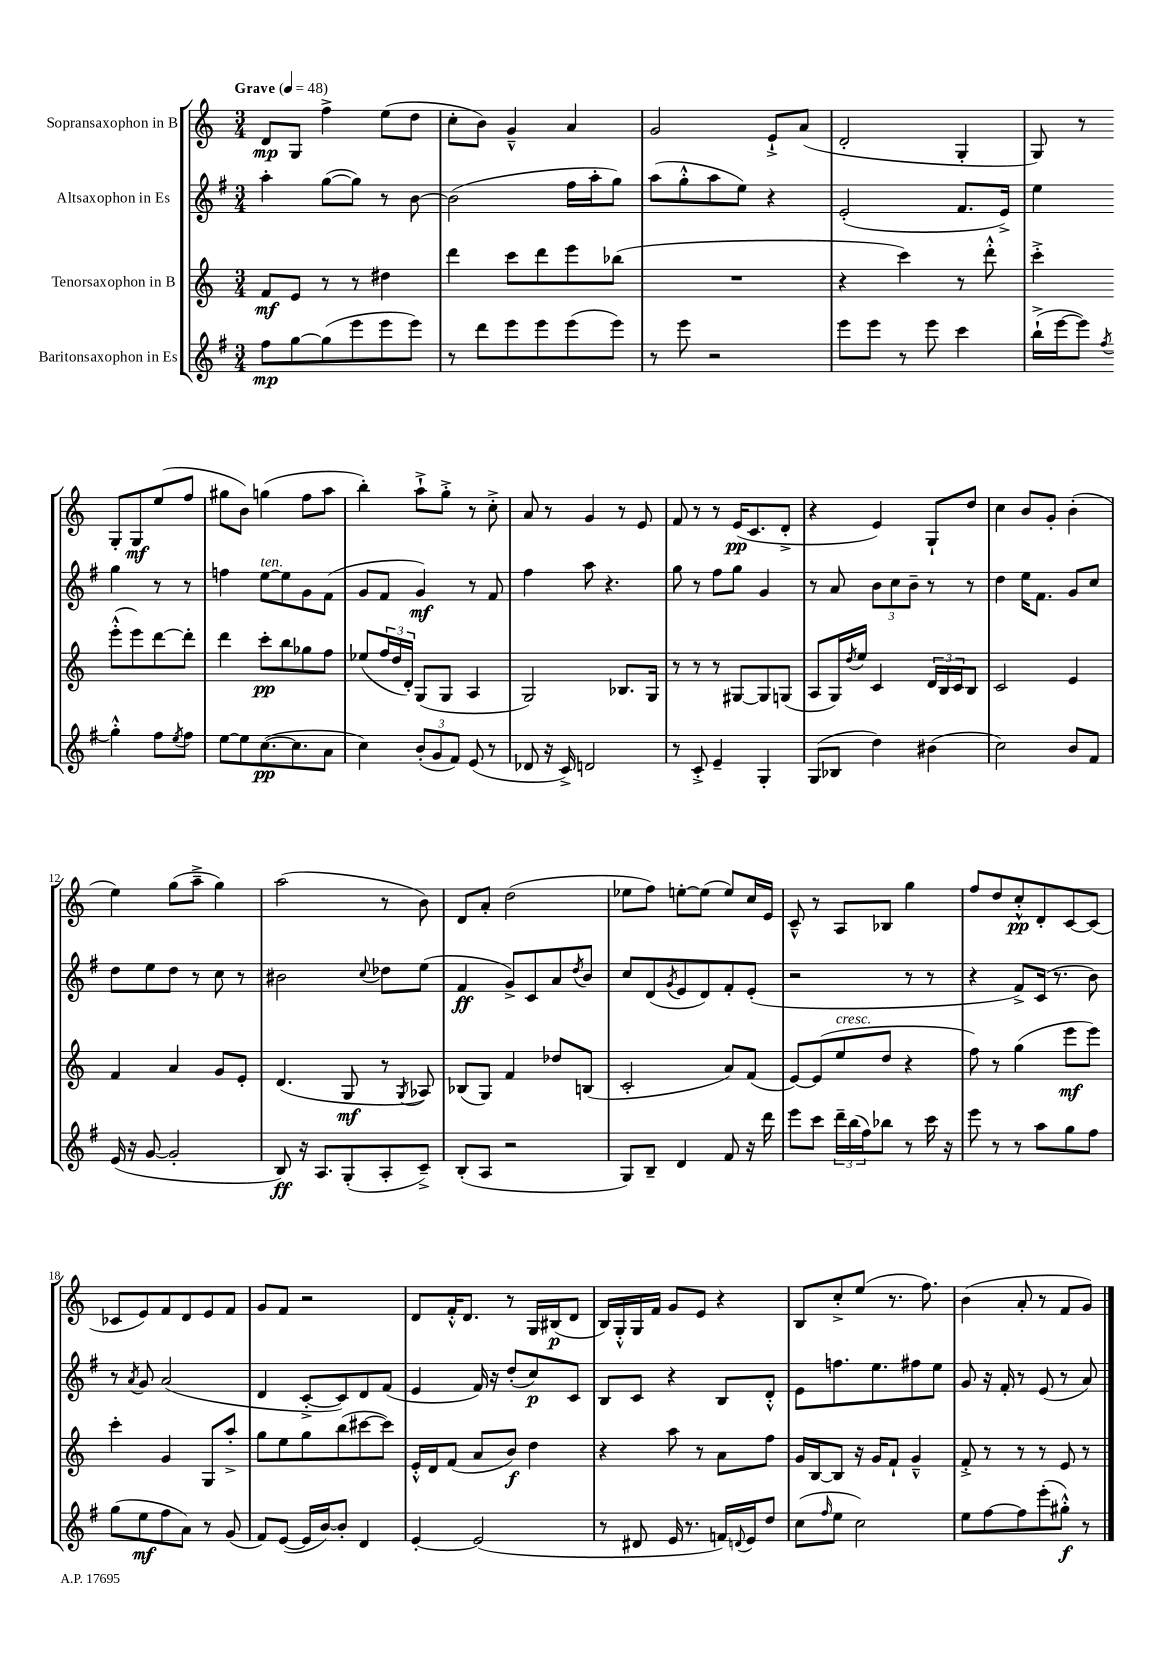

**kern	**kern	**kern	**kern
*staff4	*staff3	*staff2	*staff1
*clefG2	*clefG2	*clefG2	*clefG2
*k[f#]	*k[]	*k[f#]	*k[]
*M3/4	*M3/4	*M3/4	*M3/4
*MM48	*MM48	*MM48	*MM48
8ff#\L	8f/L	4aa'\	8d/L
[8gg\	8e/J	.	8G/J
(8gg\]	8r	([8gg\L	4ff^\
8eee\	8r	8gg\]J)	.
8eee\	4dd#\	8r	(8ee\L
8eee\J)	.	[8b\	8dd\J
=	=	=	=
8r	4ddd\	(2b\]	8cc'\L
8ddd\L	.	.	8b\J)
8eee\	8ccc\L	.	4g~^^/
8eee\	8ddd\	.	.
(8eee\	8eee\	16ff#\LL	4a/
.	.	16aa'\J	.
8eee\J)	(8bb-\J	8gg\J)	.
=	=	=	=
8r	2.r	(8aa\L	2g/
8eee\	.	8gg'^^\	.
2r	.	8aa\	.
.	.	8ee\J)	.
.	.	4r	8e`^/L
.	.	.	(8a/J
=	=	=	=
8eee\L	4r	(2e'/	2d'/
8eee\J	.	.	.
8r	4ccc\)	.	.
8eee\	.	.	.
4ccc\	8r	8.f#/L	4G'/
.	8ddd'^^\	.	.
.	.	16e^/Jk)	.
=	=	=	=
(16bb`^\LL	4ccc'^\	4ee\	8G/)
[16eee\J	.	.	.
8eee\]J)	.	.	8r
8qff#/	.	.	.
4gg'^^\	(8eee'^^\L	4gg\	8G'/L
.	8eee\)	.	8G/
8ff#\L	[8ddd\	8r	(8ee/
8qee/	.	.	.
8ff#\J	8ddd'\]J	8r	8ff/J
=	=	=	=
[8ee\L	4ddd\	4ff\	8gg#\L
8ee\]	.	.	8b\J)
([8.cc\	8ccc'\L	[8ee\L	(4gg\
.	8bb\	8ee\]	.
8.cc\]	.	.	.
.	8gg-\	8g\	8ff\L
8a\J	8ff\J	(8f#\J	8aa\J
=	=	=	=
4cc\)	(8ee-/L	8g/L	4bb'\)
.	24ff/L	8f#/J	.
.	24dd/	.	.
.	24d'/JJ)	.	.
(12b'/L	(8G/L	4g/)	8aa`^\L
12g/	.	.	.
.	8G/J	.	8gg'^\J
12f#/J)	.	.	.
(8e/	4A/	8r	8r
8r	.	8f#/	8cc'^\
=	=	=	=
8d-/	2G/)	4ff#\	8a/
16r	.	.	8r
16c^/)	.	.	.
2d/	.	8aa\	4g/
.	.	4.r	.
.	8.B-/L	.	8r
.	.	.	8e/
.	16G/Jk	.	.
=	=	=	=
8r	8r	8gg\	8f/
8c'^/	8r	8r	8r
4e~/	8r	8ff#\L	8r
.	[8G#/L	8gg\J	(16e/LK
.	.	.	8.c/
4G'/	8G#/]	4g/	.
.	(8G/J	.	8d'^/J
=	=	=	=
(8G/L	8A/L	8r	4r
8B-/J	16G/L)	8a/	.
.	8qdd/	.	.
.	16ee/JJ	.	.
4dd\)	4c/	12b\L	4e/)
.	.	12cc\	.
.	.	12b~\J	.
(4b#\	24d/LL	8r	8G`/L
.	24B/	.	.
.	24c/J	.	.
.	8B/J	8r	8dd/J
=	=	=	=
2cc\)	2c/	4dd\	4cc\
.	.	16ee\LK	8b/L
.	.	8.f#\J	.
.	.	.	8g'/J
8b/L	4e/	8g/L	(4b'\
8f#/J	.	8cc/J	.
=	=	=	=
(16e/	4f/	8dd\L	4ee\)
16r	.	.	.
[8g/	.	8ee\	.
2g'/]	4a/	8dd\J	(8gg\L
.	.	8r	8aa~^\J
.	8g/L	8cc\	4gg\)
.	8e'/J	8r	.
=	=	=	=
8B/)	(4.d/	2b#\	(2aa\
16r	.	.	.
8.A/L	.	.	.
(8G'/	8G/	.	.
.	.	8qqcc/	.
8A'/	8r	8dd-\L	8r
.	8qG/	.	.
8c~^/J)	8A-/)	(8ee\J	8b\)
=	=	=	=
(8B'/L	(8B-/L	4f#/	8d/L
8A/J	8G/J)	.	8a'/J
2r	4f/	8g^/L)	(2dd\
.	.	8c/	.
.	8dd-/L	8a/	.
.	.	8qdd/	.
.	(8B/J	8b/J	.
=	=	=	=
8G/L)	2c'/	8cc/L	8ee-\L
8B~/J	.	(8d/	8ff\J)
.	.	8qg/	.
4d/	.	8e/	[8ee'\L
.	.	8d/)	(8ee\]J
8f#/	8a/L)	8f#'/	8ee/L)
16r	(8f/J	(8e'/J	16cc/L
16ddd\	.	.	16e/JJ
=	=	=	=
8eee\L	[8e/L)	2r	8c~^^/
8ccc\J	(8e/]	.	8r
24ddd~\LL	8ee/	.	8A/L
(24bb\	.	.	.
24ff#\J)	.	.	.
8bb-\J	8dd/J	.	8B-/J
8r	4r	8r	4gg\
16ccc\	.	8r	.
16r	.	.	.
=	=	=	=
8eee\	8ff\)	4r	8ff/L
8r	8r	.	8dd/
8r	(4gg\	8f#^/L)	8cc'^^/
8aa\L	.	(16c/Jk	8d'/
.	.	8.r	.
8gg\	8eee\L	.	[8c/
8ff#\J	8eee\J)	8b\)	(8c/]J
=	=	=	=
(8gg\L	4ccc'\	8r	8c-/L
.	.	8qa/	.
8ee\	.	8g/	8e/)
8ff#\	4g/	(2a/	8f/
8a\J)	.	.	8d/
8r	8G/L	.	8e/
(8g/	8aa'^/J	.	8f/J
=	=	=	=
8f#/L)	8gg\L	4d/	8g/L
([8e/J	8ee\	.	8f/J
16e/]LL	8gg\	[8c'^/L	2r
[16b/J)	.	.	.
8b'/]J	(8bb\	8c/])	.
4d/	[8ccc#\	8d/	.
.	8ccc#\]J)	(8f#/J	.
=	=	=	=
[4e'/	16e'^^/LL	4e/	8d/L
.	16d/J	.	.
.	(8f/J	.	16f'^^/K
.	.	.	8.d/J
(2e/]	8a/L	16f#/)	.
.	.	16r	.
.	8b/J)	(8dd'/L	8r
.	4dd\	8cc/)	16G/LL
.	.	.	(16B#/J
.	.	8c/J	8d/J
=	=	=	=
8r	4r	8B/L	16B/LL)
.	.	.	16G'^^/
8d#/	.	8c/J	16G/
.	.	.	16f/JJ
16e/	8aa\	4r	8g/L
8.r	.	.	.
.	8r	.	8e/J
16f/LL)	8a\L	8B/L	4r
8qqd/	.	.	.
16e/J	.	.	.
8dd/J	8ff\J	8d'^^/J	.
=	=	=	=
(8cc\L	16g/LL	8e\L	8B/L
.	[16B/J	.	.
16qqff#/	.	.	.
8ee\J	8B/]J	8.ff\	8cc'^/
2cc\)	16r	.	(8ee/J
.	16g/LK	8.ee\	.
.	8f`/J	.	8.r
.	4g~^^/	8ff#\	.
.	.	.	8.ff\)
.	.	8ee\J	.
=	=	=	=
8ee\L	8f'^/	8g/	(4b\
[8ff#\	8r	16r	.
.	.	16f#'/	.
8ff#\]	8r	8r	8a'/
(8eee'\	8r	(8e/	8r
8gg#'^^\J)	8e/	8r	8f/L
8r	8r	8a/)	8g/J)
==	==	==	==
*-	*-	*-	*-
